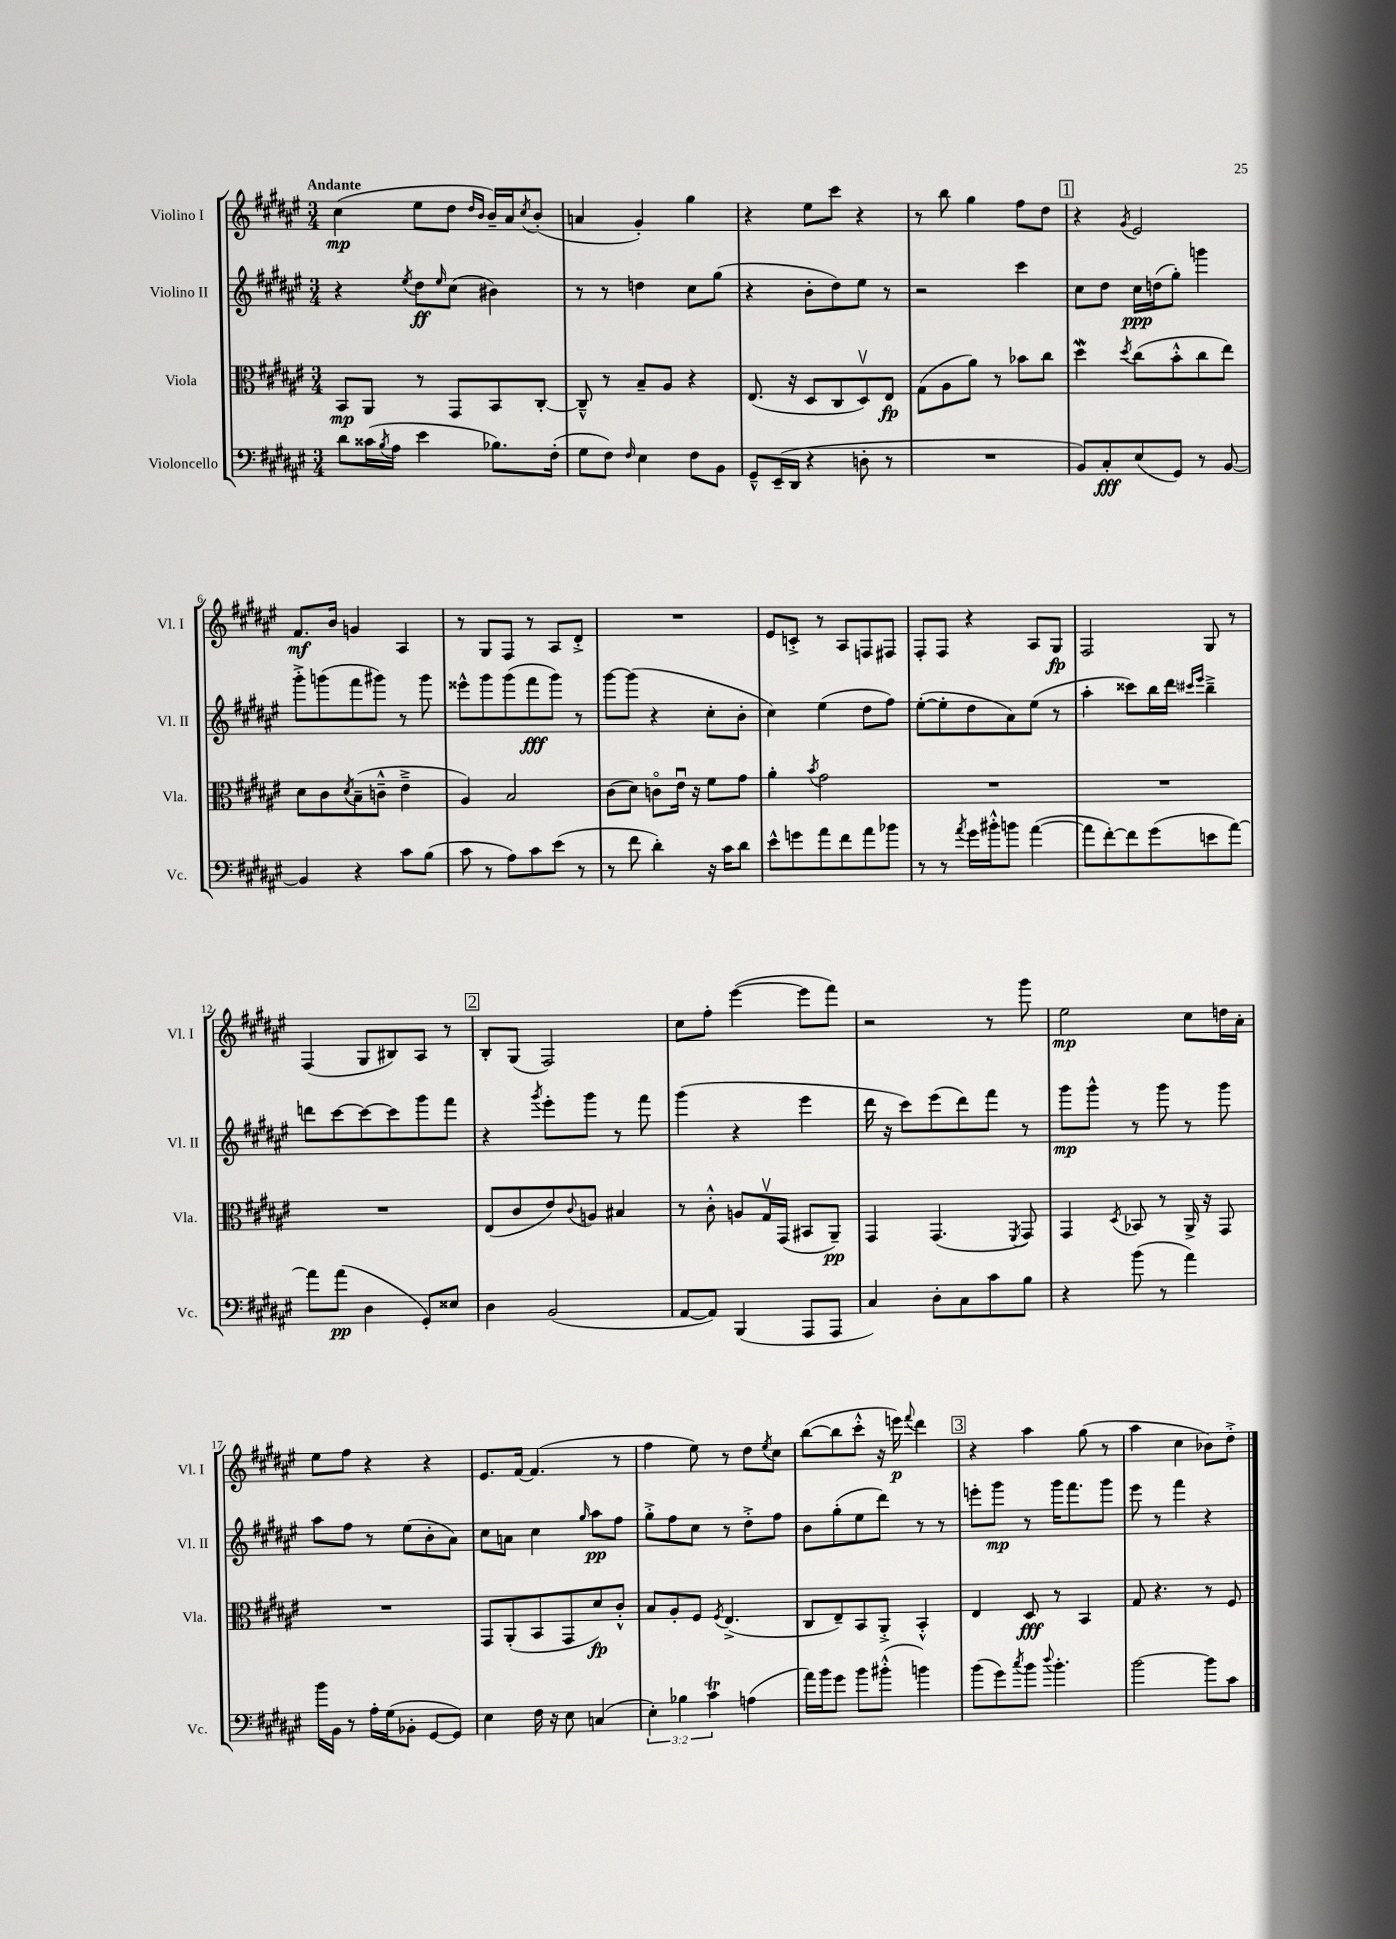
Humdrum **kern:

**kern	**dynam	**kern	**dynam	**kern	**dynam	**kern	**dynam
*part4	*part4	*part3	*part3	*part2	*part2	*part1	*part1
*staff4	*staff4	*staff3	*staff3	*staff2	*staff2	*staff1	*staff1
*I"Violoncello	*	*I"Viola	*	*I"Violino II	*	*I"Violino I	*
*I'Vc.	*	*I'Vla.	*	*I'Vl. II	*	*I'Vl. I	*
*clefF4	*	*clefC3	*	*clefG2	*	*clefG2	*
*k[f#c#g#d#a#e#]	*	*k[f#c#g#d#a#e#]	*	*k[f#c#g#d#a#e#]	*	*k[f#c#g#d#a#e#]	*
*M3/4	*	*M3/4	*	*M3/4	*	*M3/4	*
=1	=1	=1	=1	=1	=1	=1	=1
!	!	!	!	!	!	!LO:TX:a:B:t=Andante	!
8d#\L	.	8BB/L	mp	4r	.	(4cc#\	mp
(16c##X\L	.	8AA#/J	.	.	.	.	.
8qB/	.	.	.	.	.	.	.
16A#\JJ	.	.	.	.	.	.	.
.	.	.	.	8qee#/	.	.	.
4e#\	.	8r	.	8dd#\L	ff	8ee#\L	.
.	.	.	.	16qqee#/	.	.	.
.	.	8GG#/L	.	(8cc#\J	.	8dd#\J	.
.	.	.	.	.	.	16qqdd#/LL	.
.	.	.	.	.	.	16qqb/JJ	.
8.B-X\L)	.	8BB/	.	4b#X\)	.	16b~/LL)	.
.	.	.	.	.	.	16a#/J	.
.	.	.	.	.	.	8qcc#/	.
.	.	[8C#'/J	.	.	.	(8b'/J	.
(16F#'\Jk	.	.	.	.	.	.	.
=2	=2	=2	=2	=2	=2	=2	=2
8G#\L	.	8C#~^^/]	.	8r	.	4an/	.
8F#\J)	.	8r	.	8r	.	.	.
16qqF#/	.	.	.	.	.	.	.
4E#\	.	8B~/L	.	4ddn\	.	4g#'/)	.
.	.	8A#/J	.	.	.	.	.
8F#\L	.	4r	.	8cc#\L	.	4gg#\	.
8BB\J	.	.	.	(8gg#\J	.	.	.
=3	=3	=3	=3	=3	=3	=3	=3
8GG#~^^/L	.	(8.E#/	.	4r	.	4r	.
(16EE#~/L	.	.	.	.	.	.	.
16DD#/JJ	.	16r	.	.	.	.	.
4r	.	8D#/L	.	8b'\L	.	8ee#\L	.
.	.	8C#/	.	8dd#\)	.	8ccc#\J	.
8Dn'\	.	8D#v/)	.	8ee#\J	.	4r	.
8r	.	8E#/J	fp	8r	.	.	.
=4	=4	=4	=4	=4	=4	=4	=4
2.r	.	(8G#\L	.	2r	.	8r	.
.	.	8A#\	.	.	.	8bb\	.
.	.	8a#\J)	.	.	.	4gg#\	.
.	.	8r	.	.	.	.	.
.	.	8b-X\L	.	4ccc#\	.	8ff#\L	.
.	.	8cc#\J	.	.	.	8dd#\J	.
!!LO:REH:place=s1:t=1
=5	=5	=5	=5	=5	=5	=5	=5
8BB/L)	.	4dd#W\	.	8cc#\L	.	4r	.
8C#'/	fff	.	.	8dd#\J	.	.	.
.	.	8qdd#/	.	.	.	8qg#/	.
(8E#/	.	(8cc#\L	.	16cc#\LL	ppp	2e#/	.
.	.	.	.	(16ddn\J	.	.	.
8GG#/J)	.	8b'^^\	.	8gg#'\J)	.	.	.
8r	.	8cc#\	.	4gggn\	.	.	.
[8BB/	.	8ee#\J)	.	.	.	.	.
!!LO:LB:g=z
=6	=6	=6	=6	=6	=6	=6	=6
4BB/]	.	8d#\L	.	8ggg#'^\L	.	8.f#/L	mf
.	.	8c#\	.	(8gggn\	.	.	.
.	.	.	.	.	.	16b/Jk	.
.	.	8qd#/	.	.	.	.	.
4r	.	(8B~\	.	8fff#\	.	4gn/	.
.	.	8cn~^^\J	.	8ggg#X\J)	.	.	.
8c#\L	.	4e#~^\	.	8r	.	4A#/	.
(8B\J	.	.	.	8ggg#\	.	.	.
=7	=7	=7	=7	=7	=7	=7	=7
8c#\	.	4A#/)	.	8eee##X^^\L	.	8r	.
8r	.	.	.	8ggg#\	.	8G#/L	.
8A#\L)	.	2B/	.	(8ggg#\	.	8F#/J	.
8c#\	.	.	.	8fff#\	fff	8r	.
(8e#\J	.	.	.	8ggg#\J)	.	8A#/L	.
8r	.	.	.	8r	.	8d#'^/J	.
=8	=8	=8	=8	=8	=8	=8	=8
8r	.	(8c#\L	.	[8ggg#\L	.	2.r	.
8f#\	.	8d#\J)	.	(8ggg#\J]	.	.	.
4d#'\)	.	8cn\L	.	4r	.	.	.
.	.	16e#u\Jk	.	.	.	.	.
.	.	16r	.	.	.	.	.
16r	.	8f#\L	.	8cc#'\L	.	.	.
16c#\KL	.	.	.	.	.	.	.
8d#\J	.	8g#\J	.	8b'\J	.	.	.
=9	=9	=9	=9	=9	=9	=9	=9
8e#^^\L	.	4a#'\	.	4cc#\)	.	8e#/L	.
8gn\	.	.	.	.	.	8cn'^/J	.
.	.	8qb/	.	.	.	.	.
8a#\	.	2g#\	.	(4ee#\	.	8r	.
8f#\	.	.	.	.	.	8A#/L	.
8a#\	.	.	.	8dd#\L	.	8Fn/	.
8b-X\J	.	.	.	8ff#\J)	.	8F#X/J	.
=10	=10	=10	=10	=10	=10	=10	=10
8r	.	2.r	.	([8ee#'\L	.	8F#'/L	.
8r	.	.	.	8ee#'\]	.	8F#/J	.
8qa#/	.	.	.	.	.	.	.
16g#\LL	.	.	.	8dd#\	.	4r	.
16b#X'^^\J	.	.	.	.	.	.	.
8bn\J	.	.	.	8a#\)	.	.	.
([4a#\	.	.	.	(8ee#\J	.	8A#/L	.
.	.	.	.	8r	.	8G#/J	fp
=11	=11	=11	=11	=11	=11	=11	=11
8a#\L]	.	2.r	.	4aa#'\	.	2F#/	.
[8f#'\)	.	.	.	.	.	.	.
8f#\]	.	.	.	8ccc##X\L)	.	.	.
(8g#\	.	.	.	16bb\L	.	.	.
.	.	.	.	16ddd#\JJ	.	.	.
.	.	.	.	16qqccc#X/LL	.	.	.
.	.	.	.	16qqeee#/JJ	.	.	.
8en\	.	.	.	4bb~^\	.	8G#/	.
[8a#\J)	.	.	.	.	.	8r	.
!!LO:LB:g=z
=12	=12	=12	=12	=12	=12	=12	=12
8a#\L]	.	2.r	.	8dddn\L	.	(4F#/	.
(8a#\J	pp	.	.	[8ccc#\	.	.	.
4D#\	.	.	.	8ccc#\_	.	8G#/L	.
.	.	.	.	8ccc#\]	.	8B#X/)	.
8GG#'/L)	.	.	.	8ggg#\	.	8A#/J	.
8E##X/J	.	.	.	8fff#\J	.	8r	.
!!LO:REH:place=s1:t=2
=13	=13	=13	=13	=13	=13	=13	=13
4D#\	.	(8E#/L	.	4r	.	8B'/L	.
.	.	8c#/	.	.	.	(8G#/J	.
.	.	.	.	8qggg#/	.	.	.
(2BB/	.	8e#/)	.	8eee#'\L	.	2F#/)	.
.	.	8qqc#/	.	.	.	.	.
.	.	8An/J	.	8ggg#\J	.	.	.
.	.	4B#X/	.	8r	.	.	.
.	.	.	.	8fff#\	.	.	.
=14	=14	=14	=14	=14	=14	=14	=14
[8AA#/L	.	8r	.	(4ggg#\	.	8cc#\L	.
8AA#/J])	.	8c#'^^\	.	.	.	8ff#'\J	.
(4BBB/	.	8An/L	.	4r	.	([4eee#\	.
.	.	16G#v/L	.	.	.	.	.
.	.	(16GG#/JJ	.	.	.	.	.
8AAA#/L	.	8BB#X/L	.	4eee#\	.	8eee#\L]	.
8AAA#/J	.	8AA#~/J)	pp	.	.	8fff#\J)	.
=15	=15	=15	=15	=15	=15	=15	=15
4C#/)	.	4GG#/	.	16ddd#\	.	2r	.
.	.	.	.	16r	.	.	.
.	.	.	.	8ccc#\L)	.	.	.
8D#'\L	.	(4.GG#/	.	(8eee#\	.	.	.
8C#\	.	.	.	8ddd#\)	.	.	.
8c#\	.	.	.	8fff#\J	.	8r	.
.	.	8qFF#/	.	.	.	.	.
8B\J	.	8GG#/)	.	8r	.	8ggg#\	.
=16	=16	=16	=16	=16	=16	=16	=16
4r	.	4GG#/	.	8ggg#\L	mp	2ee#\	mp
.	.	.	.	8ggg#^^\J	.	.	.
.	.	8qD#/	.	.	.	.	.
(8b\	.	8BB-X/	.	8r	.	.	.
8r	.	8r	.	8ggg#\	.	.	.
4a#\)	.	16AA#^/	.	8r	.	8cc#\L	.
.	.	16r	.	.	.	.	.
.	.	8GG#/	.	8ggg#\	.	16ddn\L	.
.	.	.	.	.	.	16a#'\JJ	.
!!LO:LB:g=z
=17	=17	=17	=17	=17	=17	=17	=17
16b\LL	.	2.r	.	8aa#\L	.	8ee#\L	.
16BB\JJ	.	.	.	.	.	.	.
8r	.	.	.	8ff#\J	.	8ff#\J	.
16A#'\LL	.	.	.	8r	.	4r	.
(16G#\J	.	.	.	.	.	.	.
8BB-X'\J	.	.	.	(8ee#\L	.	.	.
[8GG#/L	.	.	.	8b'\	.	4r	.
8GG#/J])	.	.	.	8a#\J)	.	.	.
=18	=18	=18	=18	=18	=18	=18	=18
4E#\	.	8GG#/L	.	8cc#\L	.	8.e#/L	.
.	.	(8AA#'/	.	8an\J	.	.	.
.	.	.	.	.	.	[16f#/Jk	.
16F#\	.	8BB/	.	4cc#\	.	(4.f#/]	.
16r	.	.	.	.	.	.	.
8E#\	.	8GG#/	.	.	.	.	.
.	.	.	.	16qqgg#/	.	.	.
(4Cn/	.	8d#/)	fp	8aa#\L	pp	.	.
.	.	8c#'^^/J	.	8ff#\J	.	8r	.
=19	=19	=19	=19	=19	=19	=19	=19
6E#'\)	.	8B/L	.	8gg#'^\L	.	4ff#\	.
.	.	8A#'/	.	8ff#\	.	.	.
6B-X\	.	.	.	.	.	.	.
.	.	8F#/J	.	8cc#\J	.	8ee#\)	.
6c#T\	.	.	.	.	.	.	.
.	.	8qF#/	.	.	.	.	.
.	.	(4.E#^/	.	8r	.	8r	.
(4An\	.	.	.	8dd#'^\L	.	8dd#\L	.
.	.	.	.	.	.	8qee#/	.
.	.	.	.	8ff#\J	.	8cc#\J	.
=20	=20	=20	=20	=20	=20	=20	=20
16a#\LL)	.	8C#/L	.	8b\L	.	([8bb\L	.
16b\J	.	.	.	.	.	.	.
8g#\J	.	8E#~/)	.	(8gg#'\	.	8bb\]	.
8b\L	.	8BB/	.	8ee#\	.	8ccc#'^^\J	.
(8b#X'^^\J	.	8AA#'^/J	.	8ddd#\J)	.	16r	.
.	.	.	.	.	.	16eeen\)	p
.	.	.	.	.	.	8qqfff#/	.
4bn\)	.	4BB'^^/	.	8r	.	4ddd#\	.
.	.	.	.	8r	.	.	.
!!LO:REH:place=s1:t=3
=21	=21	=21	=21	=21	=21	=21	=21
(8b\L	.	4E#/	.	8eeen'\L	.	4r	.
8g#\)	.	.	.	8ggg#\J	mp	.	.
8qcc#/	.	.	.	.	.	.	.
8b\J	.	8D#/	fff	8r	.	4aa#\	.
8qqdd#/	.	.	.	.	.	.	.
4.b'\	.	8r	.	16ggg#\KL	.	.	.
.	.	.	.	8.fff#\	.	.	.
.	.	4BB/	.	.	.	(8gg#\	.
.	.	.	.	8ggg#\J	.	8r	.
=22	=22	=22	=22	=22	=22	=22	=22
[2b\	.	8G#/	.	8eee#\	.	4aa#\	.
.	.	4.r	.	8r	.	.	.
.	.	.	.	4fff#\	.	4cc#\	.
8b\L]	.	8r	.	4r	.	8b-X\L)	.
8c#\J	.	8F#/	.	.	.	8dd#'^\J	.
==	==	==	==	==	==	==	==
*-	*-	*-	*-	*-	*-	*-	*-
